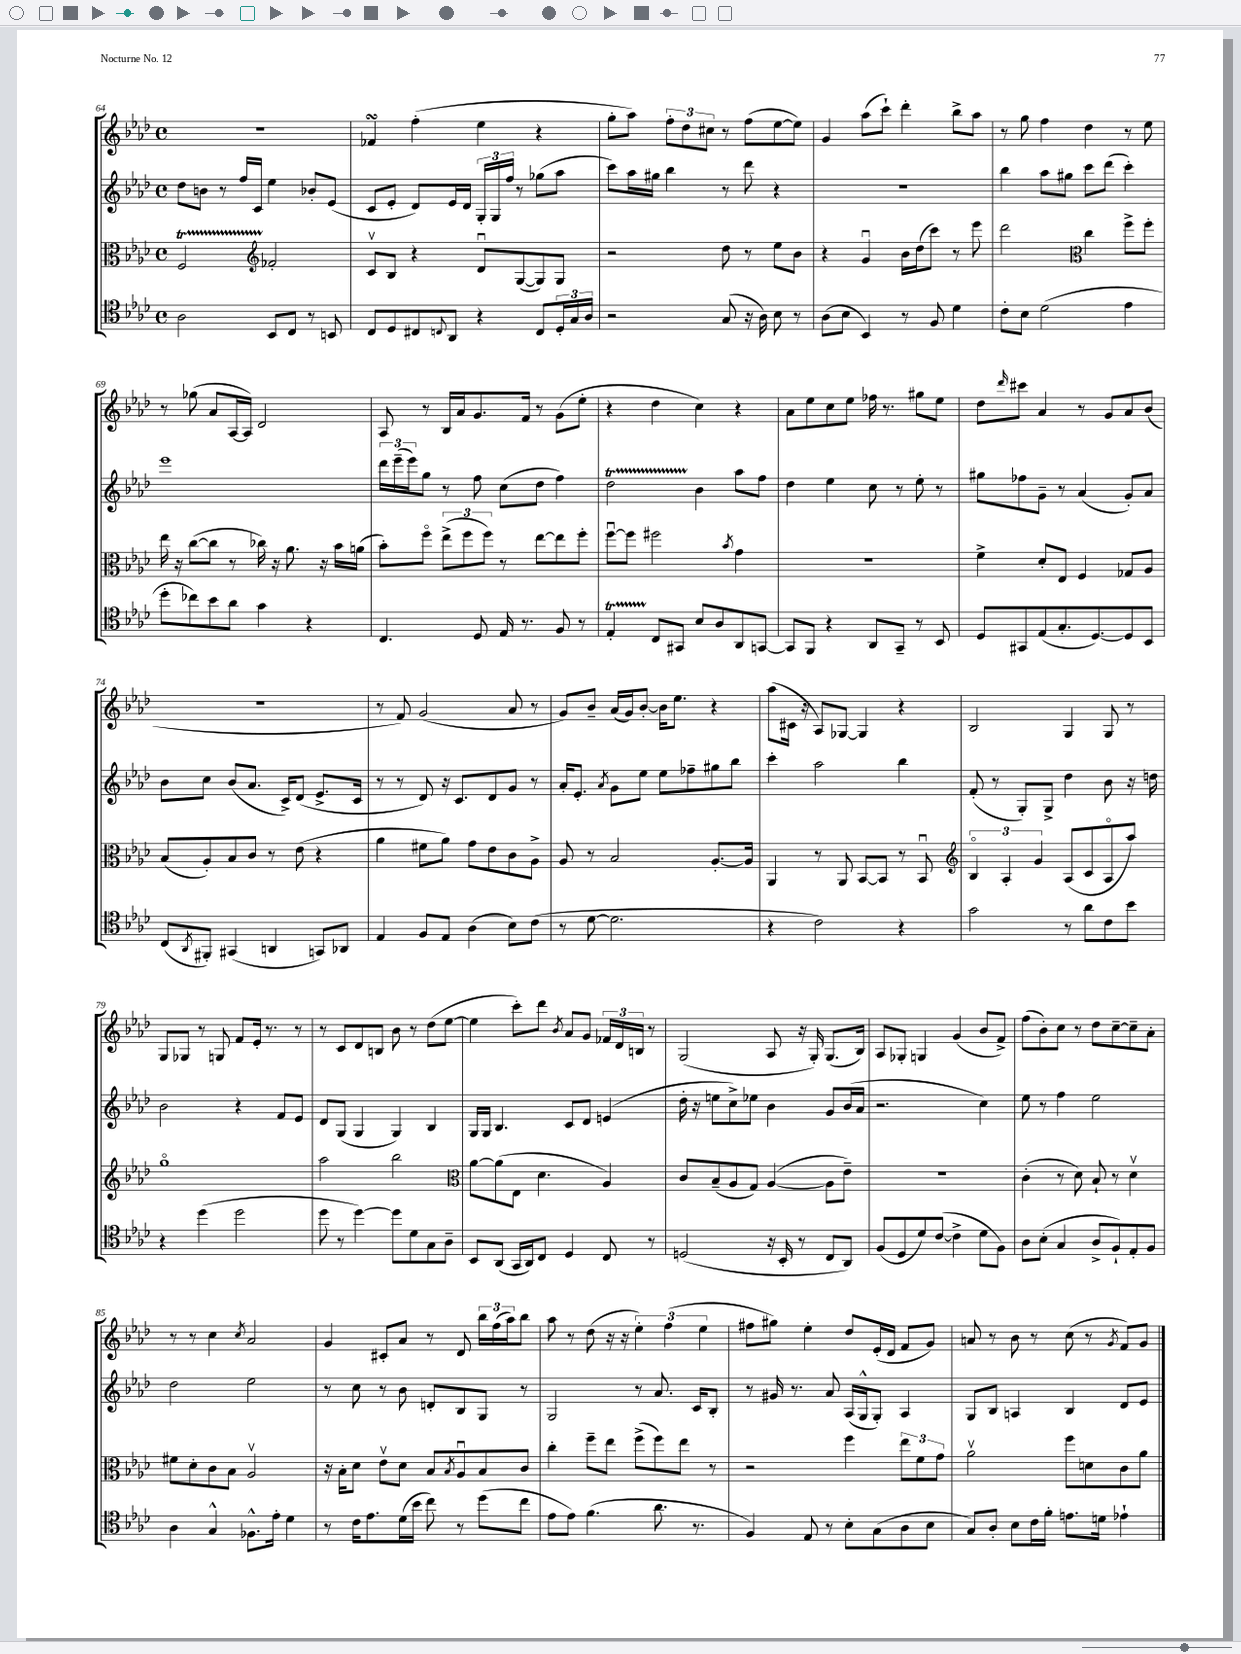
<<
\new StaffGroup <<
\new Staff = "s0" {
    \clef treble \key aes \major \defaultTimeSignature \time 4/4
    r1 |
    fes'4\turn f''4-.( ees''4 r4 |
    g''8-. aes''8) \tuplet 3/2 { f''8-. des''8 cis''8 } r8 f''8( ees''8~ ees''8) |
    g'4 aes''8( c'''8-!) des'''4-. bes''8-> aes''8 |
    r8 g''8 f''4 des''4 r8 ees''8 |
    r8 ges''8( aes'8 aes16~ aes16) des'2 |
    aes8 r8 bes16 aes'16 g'8. f'16 r8 g'8( ees''8-. |
    r4 des''4 c''4) r4 |
    aes'8 ees''8 c''8 ees''8 fes''16 r8. gis''8 ees''8 |
    des''8 \grace { des'''16 } cis'''8 aes'4 r8 g'8 aes'8 bes'8( |
    R1 |
    r8 f'8) g'2( aes'8 r8 |
    g'8) bes'8-- aes'16( g'16) bes'8~-. bes'16 ees''8. r4 |
    aes''8( cis'16 r16 aes8) ges8~ ges4 r4 |
    bes2 g4 g8 r8 |
    g8 ges8 r8 g8 f'8 ees'16-. r8. r8 |
    r8 c'8 des'8 b8 bes'8 r8 des''8( ees''8~ |
    ees''4 c'''8-.) des'''8 \acciaccatura { bes'8 } aes'8 g'8 \tuplet 3/2 { fes'16 des'16 b16 } r8 |
    g2( aes8 r16 g16-.) g8.( bes16) |
    aes8 ges8-. g4 g'4( bes'8 f'8->) |
    f''8( bes'8-.) c''8 r8 des''8 c''8~-- c''8-- aes'8-. |
    r8 r8 c''4 \acciaccatura { c''8 } aes'2 |
    g'4 cis'8-. aes'8 r8 des'8 \tuplet 3/2 { bes''16 f''16( aes''16) } bes''8 |
    aes''8 r8 des''8( r16 r16 \tuplet 3/2 { ees''4-.) f''4( ees''4 } |
    fis''8 gis''8) ees''4-. des''8 ees'16-.( des'16 f'8 g'8) |
    a'8 r8 bes'8 r8 c''8( r8 \acciaccatura { g'8 } f'8) g'8 \bar "|." |
}
\new Staff = "s1" {
    \clef treble \key aes \major \defaultTimeSignature \time 4/4
    des''8 b'8 r8 f''16 c'16 ees''4 bes'8-. ees'8( |
    c'8 ees'8-. des'8) ees'16 des'16 \tuplet 3/2 { g16-. g16 f''16 } r8 ges''8( aes''8 |
    c'''8) aes''16 gis''16 bes''4 r8 des'''8 r4 |
    R1 |
    bes''4 aes''8 gis''8 c'''8 des'''8( c'''4-.) |
    ees'''1 |
    \tuplet 3/2 { des'''16 ees'''16--( ees'''16) } g''8 r8 f''8 c''8( des''8 f''4) |
    des''2\startTrillSpan bes'4\stopTrillSpan aes''8 f''8 |
    des''4 ees''4 c''8 r8 ees''8-. r8 |
    gis''8 fes''8 g'8-- r8 aes'4( g'8-.) aes'8 |
    bes'8 c''8 bes'8( aes'8. c'16->) des'8( ees'8.-> c'16 |
    r8 r8 des'8) r16 c'8. des'8 g'8 r8 |
    aes'16-. ees'8.-. \acciaccatura { aes'8 } g'8 ees''8 ees''8 fes''8-- gis''8 bes''8 |
    c'''4-. aes''2 bes''4 |
    f'8-.( r8 g8-.) g8-> des''4 bes'8 r16 d''16 |
    bes'2 r4 f'8 ees'8 |
    des'8 g8( g4 g4) bes4 |
    g16 g16 bes4. c'8 des'8 e'4( |
    des''16-. r16 e''8 c''8->) ees''8 bes'4 g'8 bes'16( aes'16 |
    r2. c''4) |
    ees''8 r8 f''4 ees''2 |
    des''2 ees''2 |
    r8 c''8 r8 bes'8 d'8-. bes8 g8 r8 |
    g2 r8 aes'8. c'16 bes8-. |
    r8 gis'16 r8. aes'8 aes16( g16-^ g8-.) aes4 |
    g8 bes8 a4 bes4 des'8 ees'8 \bar "|." |
}
\new Staff = "s2" {
    \clef alto \key aes \major \defaultTimeSignature \time 4/4
    f2\startTrillSpan \clef treble fes'2-.\stopTrillSpan |
    c'8\upbow bes8 r4 des'8\downbow g8~( g8) g8 |
    r2 des''8 r8 ees''8 bes'8 |
    r4 g'4\downbow bes'16 des''16( c'''8) r8 ees'''8 |
    des'''2 \clef alto c''4 f''8-> f''8-. |
    ees''16 r16 c''8~( c''8 r8 ces''16) r16 aes'8. r16 bes'16 a'16( |
    bes'8-.) f''8\flageolet \tuplet 3/2 { ees''8->( f''8 f''8) } r8 ees''8~ ees''8 f''8-. |
    f''8~\downbow f''8 fis''2 \acciaccatura { bes'8 } g'4 |
    R1 |
    f'4-> des'8-. ees8 f4 ges8 aes8 |
    bes8( aes8-.) bes8 c'8 r8 ees'8( r4 |
    aes'4 fis'8 aes'8) g'8 ees'8 c'8 aes8-> |
    aes8 r8 bes2 aes8.~-. aes16 |
    aes,4 r8 aes,8 bes,8~ bes,8 r8 bes,8\downbow |
    \clef treble \tuplet 3/2 { bes4\flageolet aes4-. g'4 } aes8( c'8 aes8\flageolet aes''8) |
    g''1\flageolet |
    aes''2 bes''2 |
    \clef alto aes'8~ aes'8( ees8 des'4. aes4) |
    c'8 bes8--( aes8 g8) aes4~( aes8 ees'8--) |
    R1 |
    c'4-.( r8 des'8) bes8-! r8 des'4\upbow |
    fis'8 des'8-. c'8 bes8 aes2\upbow |
    r16 bes16-. des'8 ees'8\upbow des'8 bes8 \acciaccatura { bes8 } aes8\downbow bes8 c'8 |
    c''4-. f''8-- ees''8 f''8->( f''8) ees''8 r8 |
    r2 f''4 \tuplet 3/2 { ees''8 f'8 g'8 } |
    aes'2\upbow f''8 d'8 c'8 aes'8 \bar "|." |
}
\new Staff = "s3" {
    \clef tenor \key aes \major \defaultTimeSignature \time 4/4
    aes2 bes,8 c8 r8 b,8 |
    c8 des8 cis8 \appoggiatura { c8 } aes,8 r4 c8 \tuplet 3/2 { des16-. g16 aes16 } |
    r2 g8( r16 aes16) bes8 r8 |
    aes8( bes8 bes,4) r8 f8 des'4 |
    c'8-. bes8 des'2( ees'4 |
    des''8-. ces''8) bes'8 aes'8 g'4 r4 |
    c4. des8 ees16 r8. f8 r8 |
    ees4-.\startTrillSpan c8\stopTrillSpan gis,8 bes8 aes8 aes,8 g,8~ |
    g,8 f,8 r4 aes,8 g,8-- r8 bes,8 |
    des8 gis,8 ees8( g8.-. des8.~) des8 bes,8 |
    c8( \acciaccatura { aes,8 } fis,8-.) gis,4( a,4 g,8) aes,8 |
    ees4 f8 ees8 aes4( bes8) c'8( |
    r8 des'8~ des'2. |
    r4 c'2) r4 |
    g'2 r8 aes'8 c'8 bes'8 |
    r4 des''4( des''2 |
    des''8 r8 des''4~) des''8 des'8 g8 aes8-- |
    bes,8 aes,8( g,16 aes,16) c8 des4 c8 r8 |
    d2( r16 bes,16-. r8 c8 aes,8) |
    f8( des8 des'8) c'8~( c'4-> des'8 f8) |
    aes8 bes8-.( g4 aes8-> f8-!) ees8-. f8 |
    aes4 g4-^ fes8.-^ ees'16-. des'4 |
    r8 c'16 ees'8. des'16( bes'16 c''8) r8 des''8( c''8 |
    ees'8 ees'8) f'4.( aes'8. r8. |
    f4) ees8 r8 bes8-. g8( aes8 bes8 |
    g8) aes8-. bes8 c'16 f'16-. e'8. d'16 ees'4-! \bar "|." |
}
>>
>>
\layout { \context { \Score currentBarNumber = #64 } }
